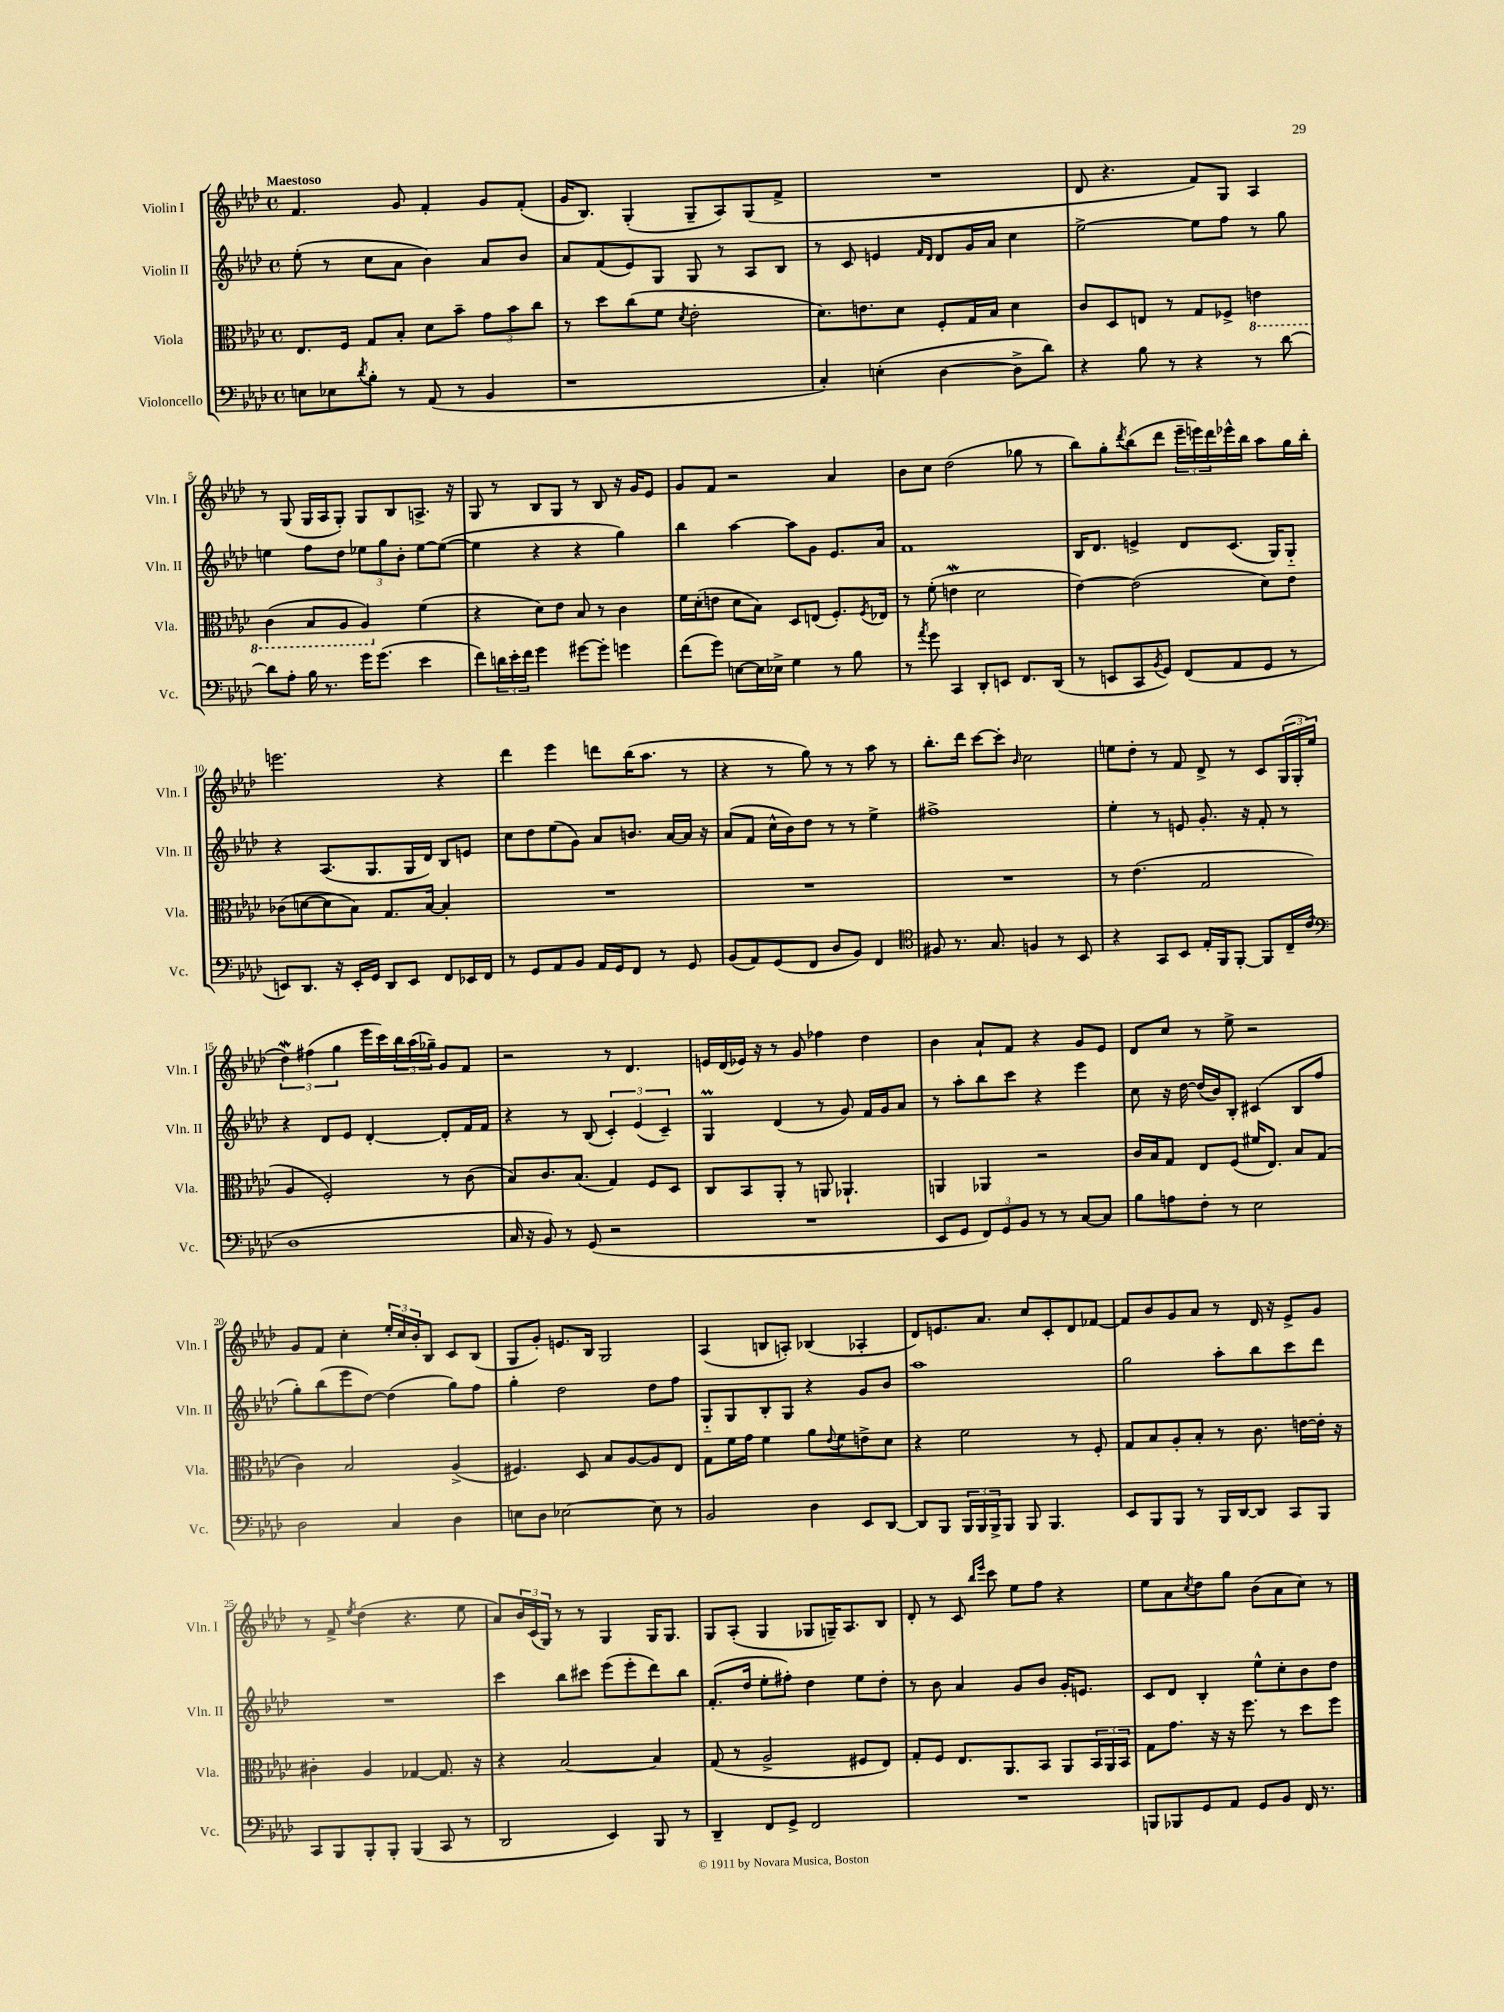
<<
\new StaffGroup <<
\new Staff = "s0" \with { instrumentName = "Violin I" shortInstrumentName = "Vln. I" } {
    \clef treble \key aes \major \defaultTimeSignature \time 4/4 \tempo "Maestoso"
    f'4. g'8 f'4-. g'8 f'8-.( |
    g'16 bes8.) g4-.( g8-- aes8) g8( f'8-> |
    R1 |
    des'8 r4. f'8) g8 aes4 |
    r8 g8( g16 aes16 g8-.) g8 bes8 a8.-> r16 |
    g8 r8 bes8 g8 r8 bes8 r16 g'16 ees'8 |
    g'8 f'8 r2 aes'4 |
    bes'8 c''8 des''2( ges''8 r8 |
    bes''8) g''8-. \acciaccatura { des'''8 } bes''8( des'''8 \tuplet 3/2 { ees'''16-- e'''16) des'''16 } ees'''16-^ bes''16 aes''8 g''16 bes''16-. |
    e'''2. r4 |
    des'''4 ees'''4 d'''8 bes''16( aes''8. r8 |
    r4 r8 g''8) r8 r8 aes''8 r8 |
    bes''8.-. des'''16 c'''8~ c'''8-. \grace { bes'16 } c''2 |
    e''8 des''8-. r8 f'8 des'8-> r8 c'8 \tuplet 3/2 { g16( g16-. e''16 } |
    \tuplet 3/2 { des''4\mordent) fis''4( g''4 } ees'''16 c'''16) \tuplet 3/2 { bes''16 aes''16( ges''16--) } g'8 f'8 |
    r2 r8 des'4. |
    e'16 des'16( ees'16) r16 r8 g'8 fes''4 des''4 |
    bes'4 aes'8-! f'8 r4 g'8 ees'8 |
    des'8 c''8 r8 ees''8-> r2 |
    g'8 f'8 c''4-. \tuplet 3/2 { ees''16-. c''16 bes'16-. } bes8 c'8 bes8( |
    g8 g'8-.) e'8. bes16 g2 |
    aes4( b8 a8-.) bes4( aes4-. |
    des'8) e'8. aes'8. c''8 c'8-. des'8 fes'8~ |
    fes'8 bes'8 g'8 aes'8 r8 des'16 r16 ees'8-> g'8 |
    r8 f'8-> \acciaccatura { ees''8 } des''4( r4. ees''8 |
    aes'8) \tuplet 3/2 { bes'16 c'16( g16) } r8 r8 g4 g16 g8. |
    g8 aes8-.( g4 ges8 g16--) aes8. bes8 |
    des'8-. r8 c'8 \grace { bes''16 ees'''16 } c'''8 ees''8 f''8 r4 |
    ees''8 aes'8 \acciaccatura { c''8 } des''8 g''8 bes'8( aes'8 c''8) r8 \bar "|." |
}
\new Staff = "s1" \with { instrumentName = "Violin II" shortInstrumentName = "Vln. II" } {
    \clef treble \key aes \major \defaultTimeSignature \time 4/4
    ees''8-.( r8 c''8 aes'8 bes'4) aes'8 bes'8 |
    aes'8 f'8( ees'8) g8 g8 r8 aes8 bes8 |
    r8 c'8 e'4 \grace { f'16 des'16 } des'8 g'16 aes'16 c''4 |
    ees''2~-> ees''8 f''8 r8 g''8 |
    e''4 f''8 des''8 \tuplet 3/2 { ees''8 g''8 bes'8-. } ees''8~ ees''8~( |
    ees''4 r4 r4 g''4) |
    bes''4 aes''4~ aes''8 g'8 ees'8. aes'16 |
    f'1 |
    bes16 des'8. e'4-> des'8 c'8.( g16) g8-_ |
    r4 aes8.( g8. g16 des'16) bes8 e'8 |
    c''8 des''8 ees''8( g'8) aes'8 b'8. aes'16~ aes'16 r16 |
    aes'8( f'8 c''16-^ bes'16) des''8 r8 r8 ees''4-> |
    fis''1-> |
    ees''4-. r8 e'8 g'8.-. r16 f'8-. r8 |
    r4 des'8 ees'8 des'4~-. des'8-. f'16 f'16 |
    r4 r8 bes8( \tuplet 3/2 { c'4-.) ees'4( c'4--) } |
    g4\prall des'4( r8 g'8) f'16 g'16 aes'8 |
    r8 aes''8-. bes''8 c'''8 r4 ees'''4 |
    c''8 r16 des''16~ des''16( bes'16) bes8-. cis'4( bes8 f''8 |
    g''8-.) bes''8( ees'''8 des''8~) des''4( g''8) f''8 |
    g''4-. des''2 des''8 f''8 |
    g8-_ g8 bes8-. g8 r4 g'8 bes'8 |
    aes''1 |
    g''2 aes''8-. bes''8 c'''8 des'''8 |
    R1 |
    c'''4 bes''8 cis'''8 ees'''8( ees'''8-. des'''8) bes''8 |
    f'8.-.( des''16 ees''8-. fis''8-.) des''4 ees''8 des''8-. |
    r8 bes'8 aes'4 g'8 bes'8 g'16-. e'8. |
    c'8 des'8 bes4-. ees''8-^ c''8-. bes'8 des''8 \bar "|." |
}
\new Staff = "s2" \with { instrumentName = "Viola" shortInstrumentName = "Vla." } {
    \clef alto \key aes \major \defaultTimeSignature \time 4/4
    ees8. f16 g8 bes8-. des'8 bes'8-- \tuplet 3/2 { g'8 bes'8 c''8 } |
    r8 des''8 c''8( f'8 \acciaccatura { des'8 } ees'2-. |
    des'8.) e'8. des'8 f8-. g16 bes16 des'4 |
    c'8 des8 e8 r8 g8 fes8-> \ottava #-1 e!4 |
    c4( bes,8 aes,8 aes,4) \ottava #0 f'4( |
    r4 des'8) ees'8 bes8 r8 c'4 |
    f'16 des'16-.( e'8 des'8 bes8) des8 e8( f8.-.) \acciaccatura { f8 } ees16 |
    r8 f'8-.( e'4\mordent des'2 |
    ees'4~) ees'2( des'8) ees'8 |
    ces'8( d'8~ d'8 bes8) g8. bes16~ bes4-. |
    R1 |
    R1 |
    R1 |
    r8 ees'4.( g2 |
    aes4 f2-.) r8 c'8( |
    bes8) c'8. bes8.( g4) f8 des8 |
    c8 bes,8 aes,8-. r8 a,8 aes,4.-! |
    a,4 aes,4 r2 |
    c'16 bes16 g8 ees8 f8( fis'16 ees8.) bes8 g8( |
    c'4) bes2 aes4->( |
    fis4.) des8 bes8 aes8~ aes8 ees8 |
    g8 f'16 g'16 f'4 aes'8 \appoggiatura { ees'8 } f'8 e'8-> des'8 |
    r4 f'2 r8 f8-. |
    g8 bes8 aes8-. bes8-. r8 c'8. e'16~ e'16-. r16 |
    cis'4-. aes4 ges4~ ges8. r16 |
    r4 bes2~ bes4 |
    g8( r8 aes2-> fis8 ees8) |
    g8-. f8 ees8. aes,8. bes,8 aes,8 \tuplet 3/2 { bes,16 aes,16 bes,16 } |
    g8 g'8. r16 r16 f''8. r8 des''8 f''8 \bar "|." |
}
\new Staff = "s3" \with { instrumentName = "Violoncello" shortInstrumentName = "Vc." } {
    \clef bass \key aes \major \defaultTimeSignature \time 4/4
    e8 ees8 \acciaccatura { des'8 } bes8-. r8 aes,8( r8 bes,4 |
    r1 |
    c4-.) e4-.( des4~ des8-> des'8) |
    r4 bes8 r8 r4 r8 des'8~ |
    des'8 aes8-. bes16 r8. g'16 g'8.( ees'4 |
    f'8) \tuplet 3/2 { d'16 ees'16-. f'16 } g'4 gis'8~ gis'8-. g'4 |
    f'8( g'8) e8~ e16 ees16-> g4 r8 bes8 |
    r8 \acciaccatura { aes'8 } g'8 c,4 des,8-. e,8 f,8. des,16( |
    r8 e,8 c,8 \acciaccatura { bes,8 } g,8) f,8( aes,8 g,8 r8 |
    e,8) des,8. r16 e,16-. g,16 des,8 e,8 f,8 ees,16 f,16 |
    r8 g,8 aes,8 bes,8 aes,16 g,16 f,8 r8 g,8 |
    bes,8( aes,8) g,8( f,8 des8 bes,8) f,4 |
    \clef tenor fis8 r8. g8. f4 r8 bes,8 |
    r4 g,8 bes,8 ees16-. f,16 f,8~-. f,8 c16-- c'16( |
    \clef bass des1 |
    c16 r16 bes,8) r8 g,8( r2 |
    R1 |
    ees,8 g,8 \tuplet 3/2 { f,8) g,8 bes,8 } r8 r8 c8~ c8 |
    bes8 a8 f8-. r8 ees2 |
    des2 c4 des4 |
    e8 des8 ees2~ ees8 r8 |
    bes,2 des4 ees,8 des,8~ |
    des,8 bes,,8 \tuplet 3/2 { bes,,16 bes,,16 bes,,16-> } bes,,8 bes,,8 bes,,4. |
    ees,8 bes,,8 bes,,8 r8 bes,,16 des,16~ des,8 c,8 bes,,8 |
    c,8 bes,,8 bes,,8-. bes,,8-. bes,,4( c,8 r8 |
    des,2 ees,4) bes,,8 r8 |
    des,4-- f,8 g,8-> f,2 |
    R1 |
    b,,8 bes,,8 g,8 aes,8 g,8 bes,8 f,16 r8. \bar "|." |
}
>>
>>
